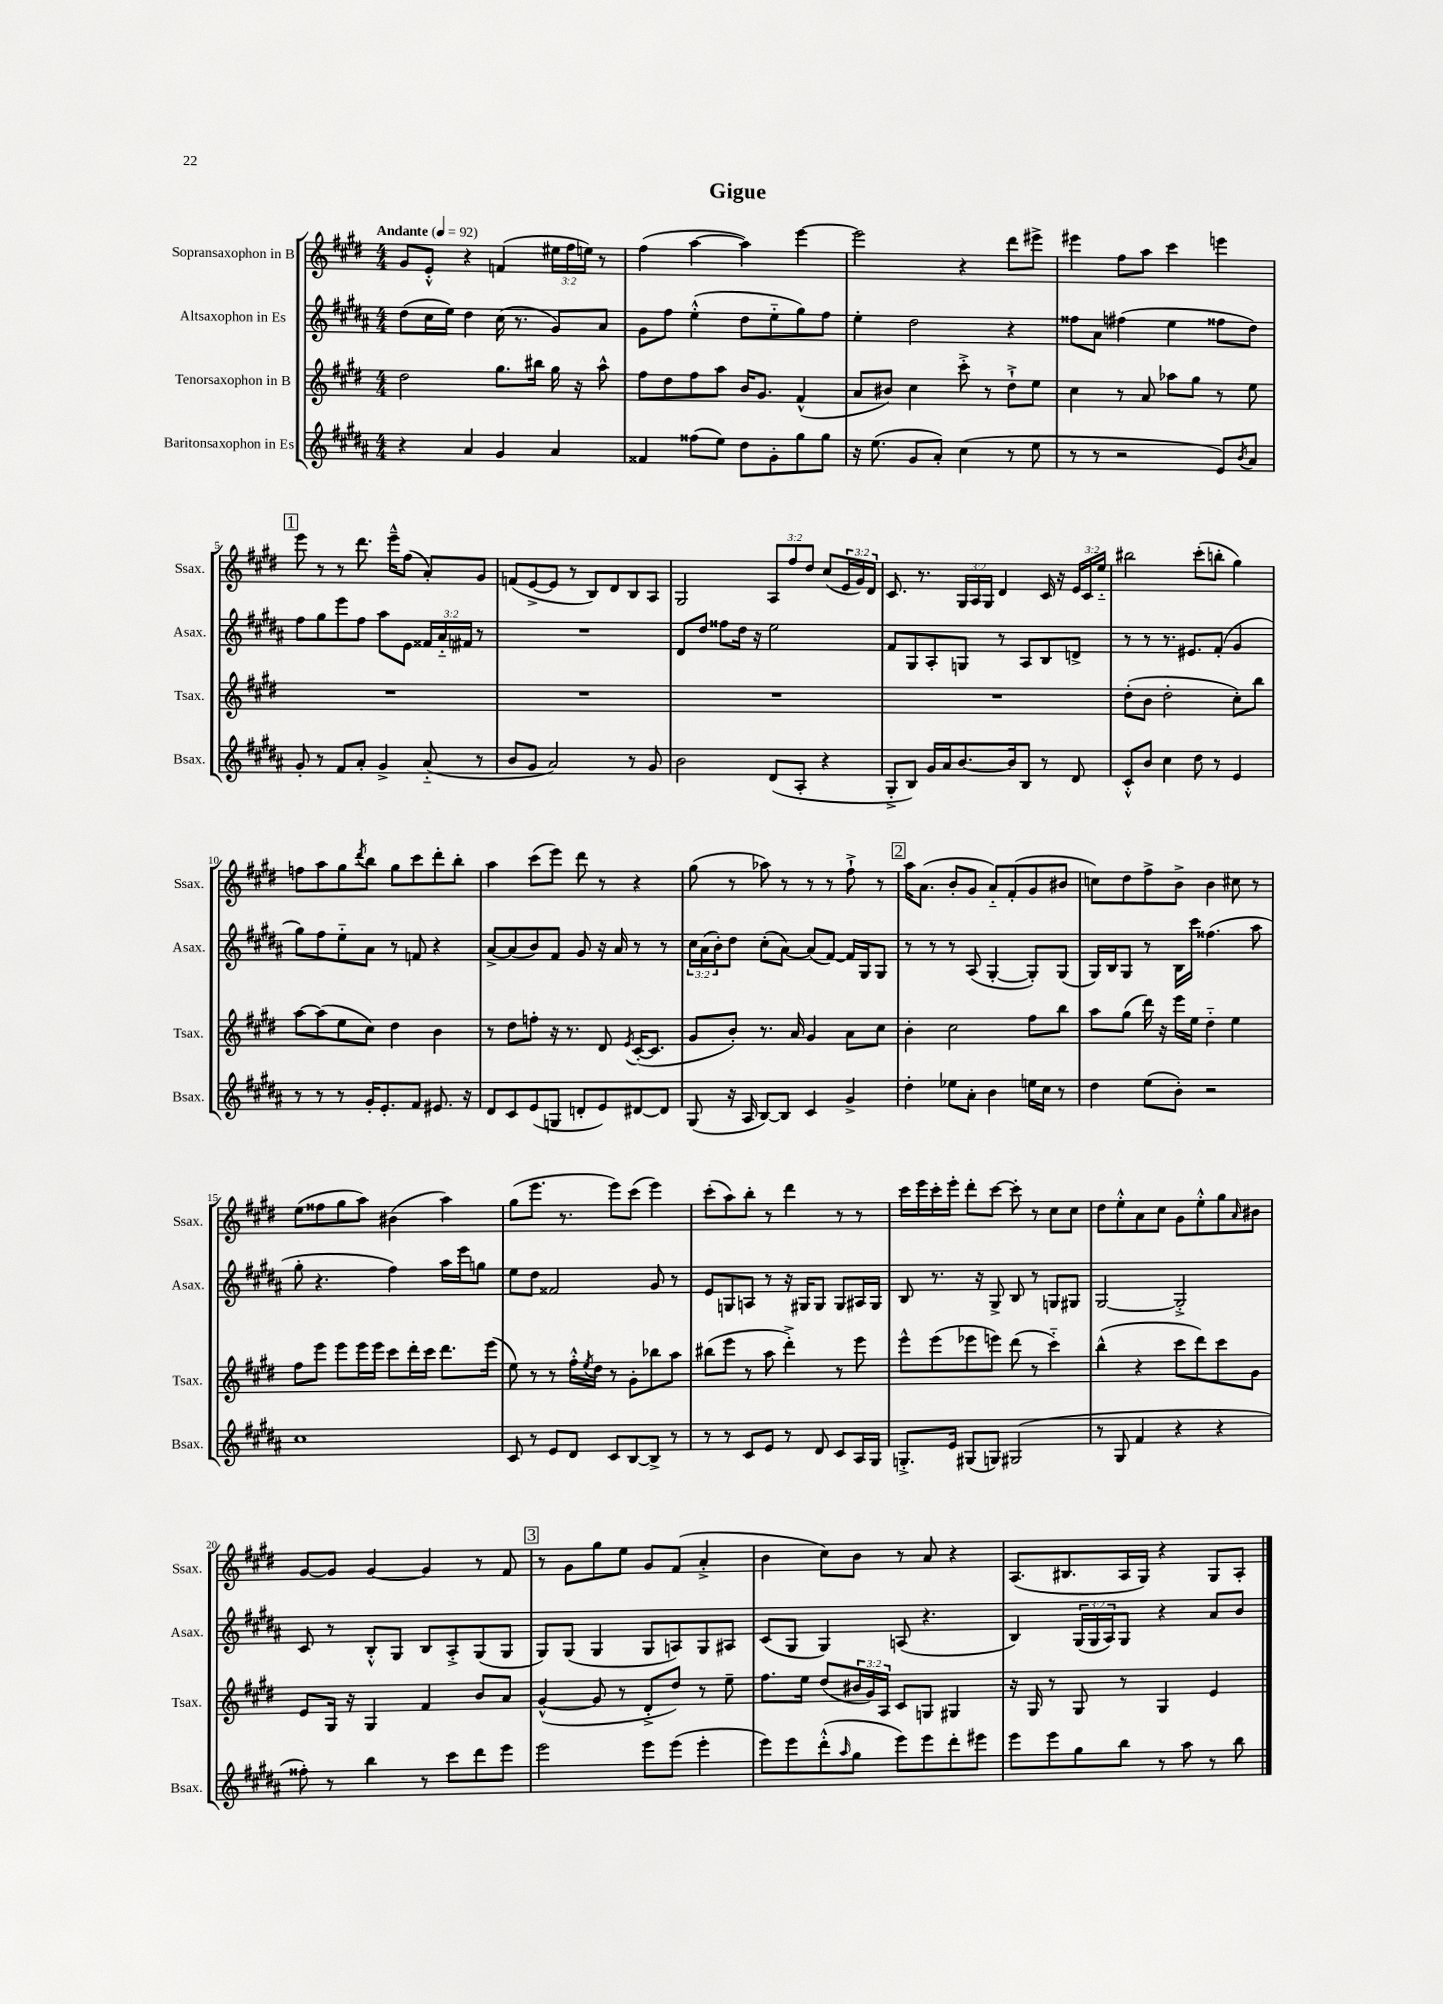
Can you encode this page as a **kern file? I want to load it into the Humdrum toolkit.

**kern	**kern	**kern	**kern
*staff4	*staff3	*staff2	*staff1
*clefG2	*clefG2	*clefG2	*clefG2
*k[f#c#g#d#a#]	*k[f#c#g#d#]	*k[f#c#g#d#a#]	*k[f#c#g#d#]
*M4/4	*M4/4	*M4/4	*M4/4
*MM92	*MM92	*MM92	*MM92
4r	2dd#	(8dd#	8g#
.	.	16cc#	8e'^^
.	.	16ee)	.
4a#	.	4dd#	4r
4g#	8.gg#	(16cc#	(4f
.	.	8.r	.
.	16bb#	.	.
4a#	16gg#	8g#)	24ee#
.	.	.	24ff#
.	16r	.	.
.	.	.	24ee)
.	8aa^^	8a#	8r
=	=	=	=
4f##	8ff#	8g#	(4ff#
.	8dd#	8ff#	.
(8ff##	8ff#	(4ee'^^	[4aa
8ee)	8aa	.	.
8dd#	16b	8dd#	4aa])
.	8.g#	.	.
8g#'	.	8ee'~	.
8gg#	(4f#^^	8gg#)	[4eee
8gg#	.	8ff#	.
=	=	=	=
16r	8a	4ee'	2eee]
(8.ee	.	.	.
.	8b#)	.	.
8g#	4cc#	2dd#	.
8a#')	.	.	.
(4cc#	8ccc#'^	.	4r
.	8r	.	.
8r	8dd#`^	4r	8ddd#
8ee	8ee	.	8eee#^
=	=	=	=
8r	4cc#	8ff##	4eee#
8r	.	8a#	.
2r	8r	(4ff#	8ff#
.	8a	.	8aa
.	8aa-	4ee	4ccc#
.	8gg#	.	.
8e)	8r	8ff##	4eee
8qb	.	.	.
8a#	8ee	8dd#)	.
=	=	=	=
8g#'	1r	8ff#	8eee
8r	.	8gg#	8r
8f#	.	8eee	8r
8a#'	.	8ff#	8.ddd#
4g#^	.	8aa#	.
.	.	.	16eee~^^
.	.	8e	(8ff#
(8a#'~	.	24f##	8a')
.	.	24a#'~	.
.	.	24f#	.
8r	.	8r	8g#
=	=	=	=
8b	1r	1r	(8f
8g#	.	.	[8e^
2a#)	.	.	8e]
.	.	.	8r
.	.	.	8B)
.	.	.	8d#
8r	.	.	8B
8g#	.	.	8A
=	=	=	=
2b	1r	8d#	2G#
.	.	8dd#	.
.	.	8ff##	.
.	.	16dd#	.
.	.	16r	.
(8d#	.	2ee	12A
.	.	.	12ff#
8A#'	.	.	.
.	.	.	12dd#
4r	.	.	(8cc#
.	.	.	24e
.	.	.	24g#)
.	.	.	24d#
=	=	=	=
8G#'^	1r	8f#	8.c#
8B)	.	8G#	.
.	.	.	8.r
16g#	.	8A#'	.
16a#	.	.	.
[8.b	.	8G	24G#
.	.	.	24A
.	.	.	24G#
.	.	8r	4d#
16b]	.	.	.
8B	.	8A#	.
8r	.	8B	16c#
.	.	.	16r
8d#	.	8d^	24e
.	.	.	24c#
.	.	.	24ee'~
=	=	=	=
8c#'^^	(8dd#'	8r	2bb#
8b	8b	8r	.
4cc#	2dd#'	8.r	.
.	.	8.e#	.
8dd#	.	.	(8ccc#'
8r	.	(8f#'	8bb'
4e	8cc#')	4g#	4gg#)
.	8bb	.	.
=	=	=	=
8r	[8aa	8gg#)	8ff
8r	(8aa]	8ff#	8aa
8r	8ee	8ee'~	8gg#
.	.	.	8qddd#
16g#'	8cc#)	8a#	8bb
8.e'	.	.	.
.	4dd#	8r	8gg#
8f#	.	8f	8ccc#
8.e#	4b	4r	8ddd#'
.	.	.	8bb'
16r	.	.	.
=	=	=	=
8d#	8r	[8a#^	4aa
8c#	8dd#	(8a#]	.
(8e	8ff'	8b)	(8ccc#
8G	16r	8f#	8eee)
.	8.r	.	.
8d'	.	8g#	8ddd#
8e)	8d#	16r	8r
.	.	16a#	.
.	8qe	.	.
[8d#	([16c#'	8r	4r
.	8.c#]	.	.
8d#]	.	8r	.
=	=	=	=
(8G#	8g#	24cc#	(8gg#
.	.	(24a#	.
.	.	24b')	.
16r	8b')	8dd#	8r
16A#	.	.	.
[8B)	8.r	(8cc#'	8aa-)
8B]	.	[8a#)	8r
.	16a	.	.
4c#	4g#	(8a#]	8r
.	.	[8f#)	8r
4g#^	8a	16f#]	8ff#`^
.	.	16G#	.
.	8cc#	8G#	8r
=	=	=	=
4dd#'	4b'	8r	16aa
.	.	.	(8.a
.	.	8r	.
8ee-	2cc#	8r	8b'
8a#'	.	(8A#	8g#
4b	.	[4G#'	8a'~)
.	.	.	(8f#'
16ee	8ff#	8G#'])	8g#
16cc#	.	.	.
8r	8bb	(8G#	8b#
=	=	=	=
4dd#	8aa	16G#)	8cc)
.	.	16B	.
.	(8gg#	8G#	8dd#
(8ee	16ddd#)	8r	8ff#^
.	16r	.	.
8b')	16eee	16B	8b^
.	16ee	16ccc#	.
2r	4dd#'~	(4.ff##	4b
.	4ee	.	8cc#
.	.	8aa#	8r
=	=	=	=
1cc#	8ff#	8gg#'	(8ee
.	8eee	4.r	8ff##
.	8eee	.	8gg#
.	16eee	.	8aa)
.	16eee	.	.
.	8ccc#	4ff#)	(4b#
.	16ddd#'	.	.
.	16ccc#	.	.
.	8.ddd#	16aa#	4aa)
.	.	16eee	.
.	.	8gg	.
.	(16eee	.	.
=	=	=	=
8c#	8ee)	8ee	(8gg#
8r	8r	8dd#	8.eee
8e	8r	2f##	.
.	.	.	8.r
8d#	16ff#'^^	.	.
.	8qee	.	.
.	16dd#	.	.
8c#	8r	.	8eee)
[8B	8g#'	.	(8ccc#
8B^]	8bb-	8g#	4eee)
8r	8aa	8r	.
=	=	=	=
8r	(8bb#	8e	(8ccc#'
8r	8eee	8G	8aa)
8c#	8r	8A	8bb'
8e	8aa	8r	8r
8r	4ddd#'^)	16r	4ddd#
.	.	16G#	.
8d#	.	8G#	.
8c#	8r	8G#	8r
16A#	8eee	16A#	8r
16G#	.	16G#	.
=	=	=	=
8.G'^	8eee^^	8B	16ccc#
.	.	.	16eee
.	(8eee	8.r	16ccc#'
16e	.	.	16eee'
(8G#	8eee-	.	8ddd#'
.	.	16r	.
8G)	8eee)	8G#^	[8ccc#
(2G#	(8ddd#	8B	8ccc#']
.	8r	8r	8r
.	4ccc#'~)	8G	8cc#
.	.	8G#	8cc#
=	=	=	=
8r	(4bb^^	[2G#	8dd#
8G#	.	.	8ee'^^
4f#	4r	.	8a
.	.	.	8cc#
4r	8ccc#	2G#'^]	8g#
.	8ddd#)	.	8ee'^^
4r	8ccc#	.	8gg#
.	.	.	16qqa
.	8g#	.	8b#
=	=	=	=
8ff##')	8e	8c#	[8g#
8r	16G#	8r	8g#]
.	16r	.	.
4bb	4G#	8B'^^	[4g#
.	.	8G#	.
8r	4f#	8B	4g#]
8ccc#	.	8A#'^	.
8ddd#	8b	(8G#	8r
8eee	8a	8G#	8f#
=	=	=	=
2eee	([4g#^^	8G#)	8r
.	.	(8G#	8g#
.	8g#]	4G#	8gg#
.	8r	.	8ee
8eee	8d#'^	8G#	8g#
(8eee	8dd#)	8A)	(8f#
4eee'	8r	8G#	4a'^
.	8ee~	8A#	.
=	=	=	=
8eee)	8.ff#	(8c#	4b
8eee	.	8G#	.
.	16ee	.	.
(8ddd#'^^	(8dd#	4G#)	8cc#)
16qqaa#	.	.	.
8gg#	24b#	.	8b
.	24g#)	.	.
.	24A	.	.
8eee)	8c#	(8A	8r
8eee	8G	4.r	8a
8ddd#'	4G#	.	4r
8eee#	.	.	.
=	=	=	=
8eee	16r	4B)	(8.A
.	16G#	.	.
8eee	8r	.	.
.	.	.	8.B#
8gg#	8G#	(24G#	.
.	.	24G#	.
.	.	24A#)	.
8bb	8r	8G#	16A
.	.	.	16G#)
8r	4G#	4r	4r
8aa#	.	.	.
8r	4e	8a#	8G#
8bb	.	8b	8A'
==	==	==	==
*-	*-	*-	*-
